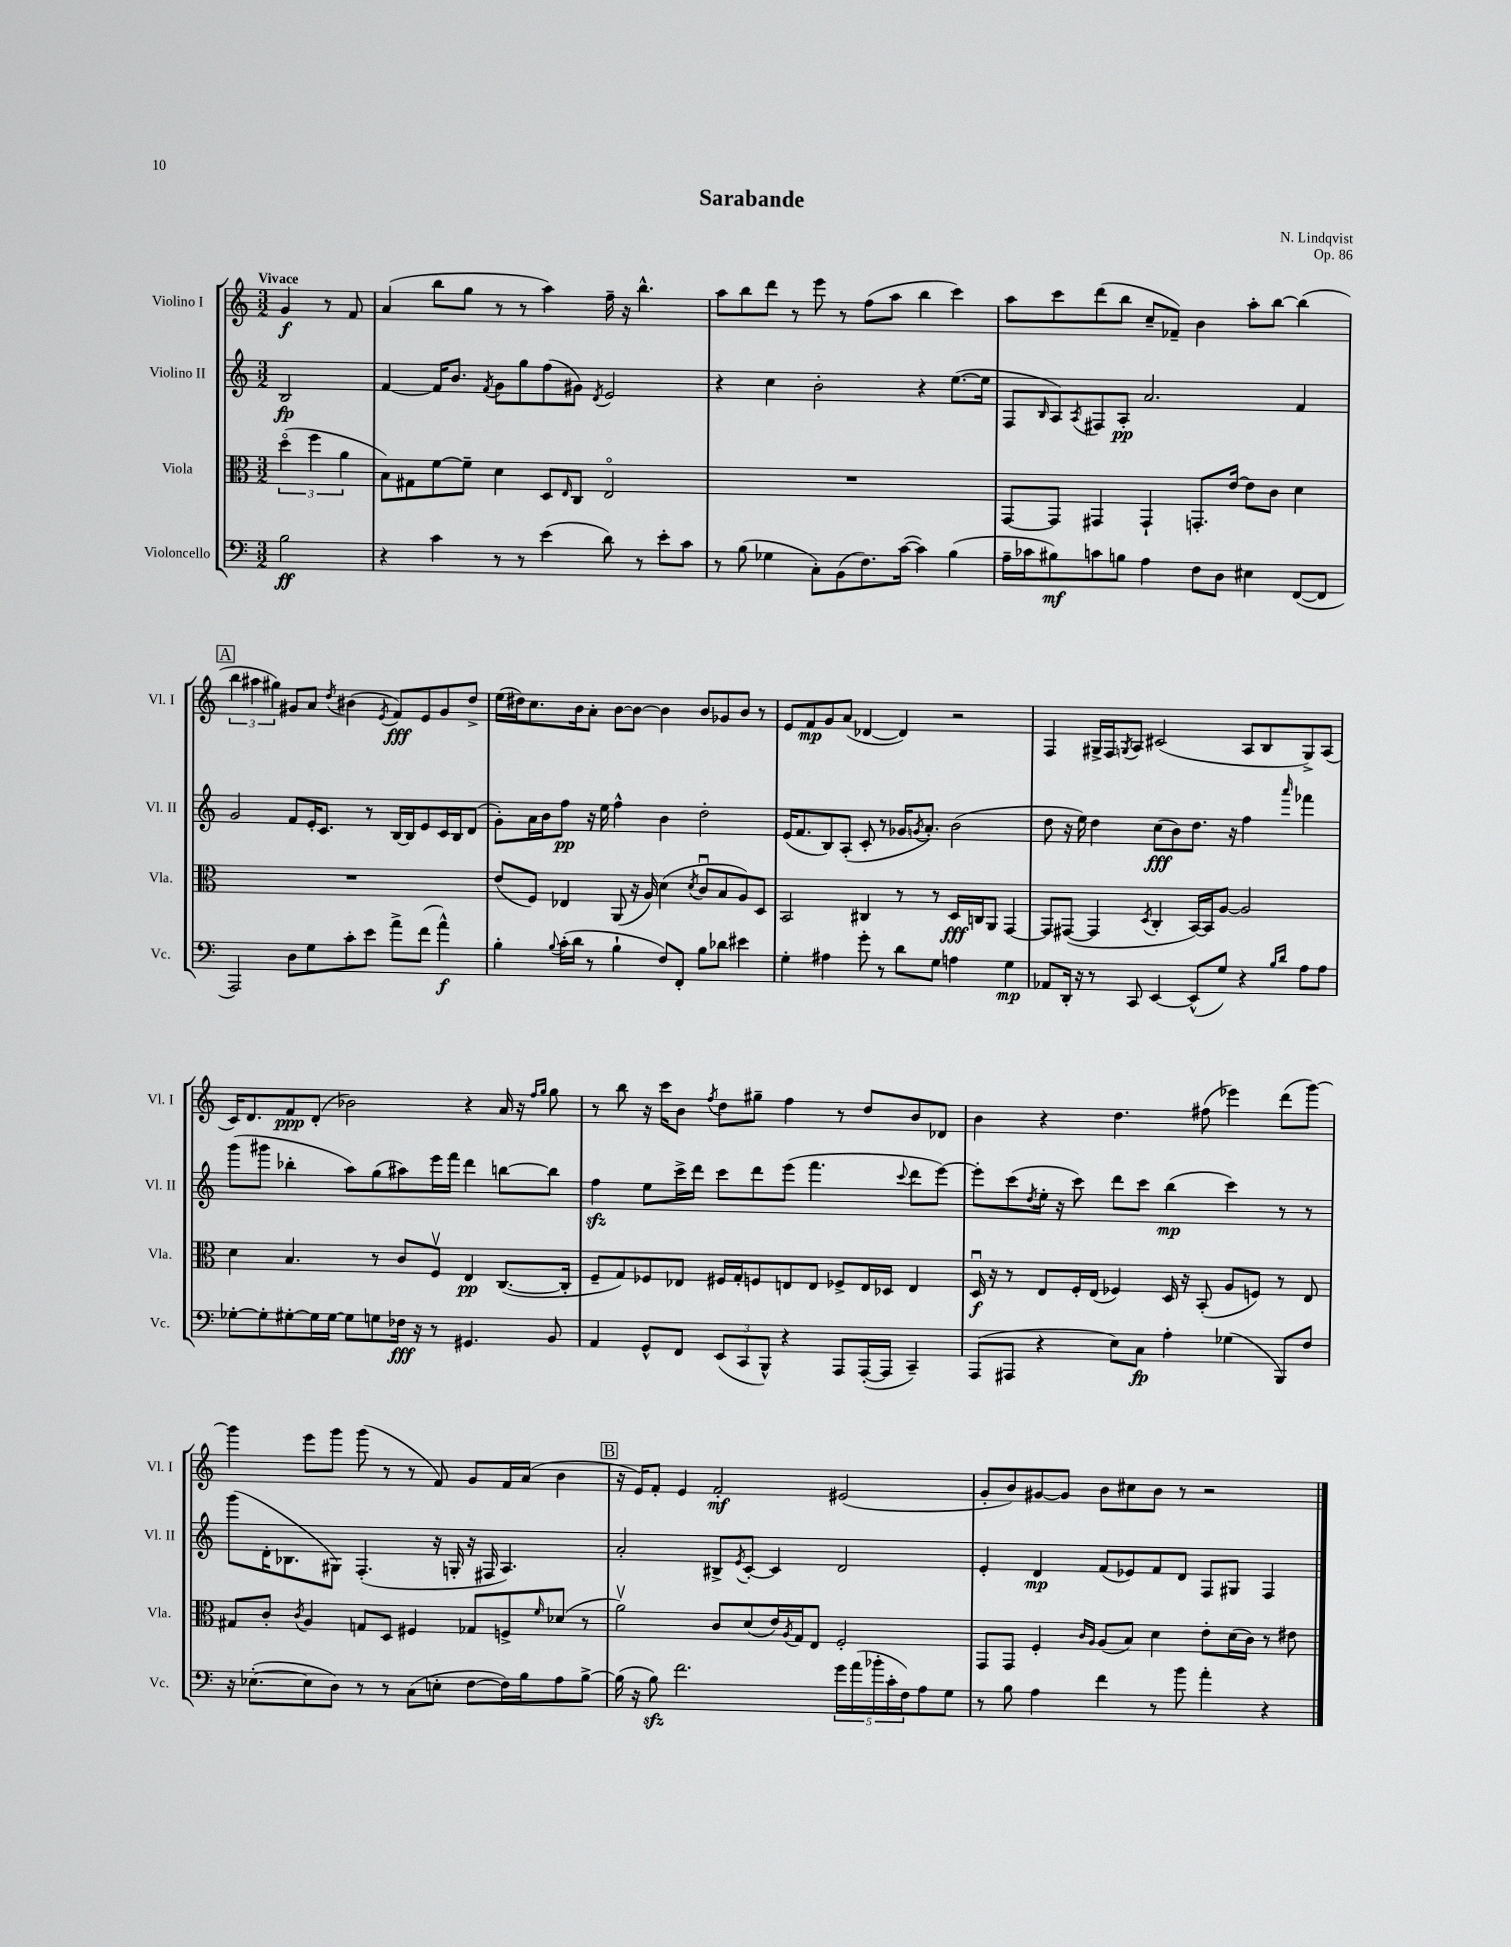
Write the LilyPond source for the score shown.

\header { title = "Sarabande" composer = "N. Lindqvist" opus = "Op. 86" }
<<
\new StaffGroup <<
\new Staff = "s0" \with { instrumentName = "Violino I" shortInstrumentName = "Vl. I" } {
    \clef treble \key c \major \numericTimeSignature \time 3/2 \partial 2 \tempo "Vivace"
    g'4\f r8 f'8 |
    a'4( b''8 g''8 r8 r8 a''4) f''16-- r16 b''4.-^ |
    a''8 b''8 d'''8 r8 e'''8 r8 f''8( a''8 b''4 c'''4) |
    a''8 c'''8 d'''8( b''8 c''8-- fes'8--) b'4 a''8-. b''8~ b''4( |
    \mark \markup { \box "A" } \tuplet 3/2 { b''4 ais''4 gis''4) } gis'8 a'8 \acciaccatura { d''8 } bis'4( \acciaccatura { e'8 } f'8\fff) e'8 gis'8 d''8-> |
    e''16( dis''16) c''8. b'16 a'8-. b'8~ b'8~ b'4 b'8 ges'8 b'8 r8 |
    e'8 f'8\mp g'8 a'8( des'4~ des'4) r2 |
    f4 gis16-> f16 \acciaccatura { g8 } a8 cis'2( a8 b8 g8->) a8( |
    c'16) d'8. f'8\ppp d'8-.( bes'2) r4 a'16 r16 \grace { f''16 g''16 } g''8 |
    r8 b''8 r16 c'''16 b'8 \acciaccatura { f''8 } d''8 gis''8-- f''4 r8 d''8 b'8 des'8 |
    b'4 r4 d''4. fis''8( ees'''4) d'''8( g'''8~) |
    g'''4 e'''8 g'''8 g'''8( r8 r8 f'8) g'8 f'16 a'16( b'4 |
    \mark \markup { \box "B" } r16 e'16) f'8-. e'4 f'2-.\mf eis'2( |
    g'8-. b'8) gis'8~ gis'8 b'8 cis''8 b'8 r8 r2 \bar "|." |
}
\new Staff = "s1" \with { instrumentName = "Violino II" shortInstrumentName = "Vl. II" } {
    \clef treble \key c \major \numericTimeSignature \time 3/2 \partial 2
    b2\fp |
    f'4~ f'16 b'8. \acciaccatura { f'8 } g'8 g''8 f''8( gis'8) \acciaccatura { d'8 } e'2 |
    r4 c''4 b'2-. r4 e''8.~( e''16 |
    f8 \grace { b16 } a8) \acciaccatura { a8 } fis8 a8-.\pp a'2. f'4 |
    \mark \markup { \box "A" } g'2 f'8 e'16-. c'8. r8 b16~ b16 e'8 c'16 b16 d'8( |
    g'8-.) a'16 b'16 f''8\pp r16 e''16 f''4-^ b'4 d''2-. |
    e'16( f'8. b8) a8-.( c'8-. r8 ges'16 \acciaccatura { g'8 } a'8.-.) b'2( |
    d''8 r16 e''16) d''4 c''8\fff( b'8) d''8. r16 f''4 \grace { a'''16 } fes'''4 |
    g'''8( gis'''8 bes''4-. a''8) g''8( ais''8) e'''16 f'''16 d'''4 b''8~ b''8 |
    f''4\sfz e''8 c'''16-> d'''16 c'''8 d'''8 e'''8( f'''4. \appoggiatura { c'''8 } d'''8 e'''8~) |
    e'''8-. c'''8( \acciaccatura { d''8 } e''16-. r16 c'''8) d'''8 c'''8 b''4\mp( c'''4) r8 r8 |
    g'''8( d'16-. bes8. gis8) f4.-.( r16 g16-. r16 fis16 a4.) |
    \mark \markup { \box "B" } a'2-. bis8-> \acciaccatura { e'8 } c'8~-. c'4 d'2 |
    e'4-. d'4\mp f'8( ees'8) f'8 d'8 f8 gis8 f4 \bar "|." |
}
\new Staff = "s2" \with { instrumentName = "Viola" shortInstrumentName = "Vla." } {
    \clef alto \key c \major \numericTimeSignature \time 3/2 \partial 2
    \tuplet 3/2 { d''4\flageolet( f''4 a'4 } |
    b8) gis8 f'8~ f'8-- d'4 d8 \grace { e16 } c8 e2\flageolet |
    R1. |
    g,8~ g,8 gis,4 gis,4-! g,8.-. e'16~ e'8 c'8 d'4 |
    \mark \markup { \box "A" } R1. |
    e'8( f8) ees4 a,8( r16 a16) d'4( \acciaccatura { d'8 } c'8\downbow b8 a8) d8 |
    b,2 cis4 r8 r8 d16\fff c16 a,8 g,4~ |
    g,8 gis,8~( gis,4 \acciaccatura { d8 } c4-. b,16~) b,16 a8~ a2 |
    d'4 b4. r8 c'8 f8\upbow e4\pp c8.~( c16-. |
    f8-- g8) fes8 ees8 fis16 g16-. f8 e8 e8 fes8-> e16 des16 e4 |
    d16\downbow\f r16 r8 e8 f16-. e16( fes4) d16 r16 b,8-.( a8 f8) r8 e8 |
    gis8 c'8-. \acciaccatura { c'8 } a4 g8 d8 fis4 ges8 f8-> \grace { f'16 } des'8( r8 |
    \mark \markup { \box "B" } a'2\upbow) c'8 d'8( e'16) \acciaccatura { a8 } g16 e8 f2-. |
    g,8 g,8 f4-. \grace { c'16 a16 } a8( b8) d'4 e'8-. d'16( c'16) r8 eis'8 \bar "|." |
}
\new Staff = "s3" \with { instrumentName = "Violoncello" shortInstrumentName = "Vc." } {
    \clef bass \key c \major \numericTimeSignature \time 3/2 \partial 2
    b2\ff |
    r4 c'4 r8 r8 e'4( d'8) r8 e'8-. c'8 |
    r8 b8( ges4 c8-.) b,8( f8.) c'16~( c'4) b4( |
    a16-- ces'16 bis8\mf) c'8 b8 a4 f8 d8 eis4 f,8~( f,8 |
    \mark \markup { \box "A" } a,,2) d8 g8 c'8-. e'8 a'8-> f'8( a'4-^\f) |
    b4-. \appoggiatura { b8 } c'16-.( d'16 r8 b4-! f8) f,8-. b8 des'8 eis'4 |
    g4-. ais4 g'8-. r8 d'8 g8 a4 g4\mp |
    aes,8 d,16-. r16 r8 c,8 e,4~ e,8-^( g8) r4 \grace { b16 d'16 } a8 a8 |
    ges8~-. ges8-. gis8~-. gis16 gis16~ gis8 g8 fes16\fff r16 r8 gis,4. b,8 |
    a,4 g,8-^ f,8 \tuplet 3/2 { e,8( c,8 b,,8-^) } r4 a,,8 a,,16~-.( a,,16 c,4--) |
    a,,8( ais,,8 r4 e8) c8\fp a4-. ges4( b,,8) f8 |
    r16 ees8.~-.( ees8 d8) r8 r8 c8( e8-. f8~ f16) b16 a8 b8~-> |
    \mark \markup { \box "B" } b16( r16 b8\sfz) f'2. \tuplet 5/4 { g'16 a'16( bes'16-. c'16-. f16) } a8 g8 |
    r8 b8 a4 f'4 r8 b'8 a'4-. r4 \bar "|." |
}
>>
>>
\layout { \context { \Score \remove "Bar_number_engraver" } }
